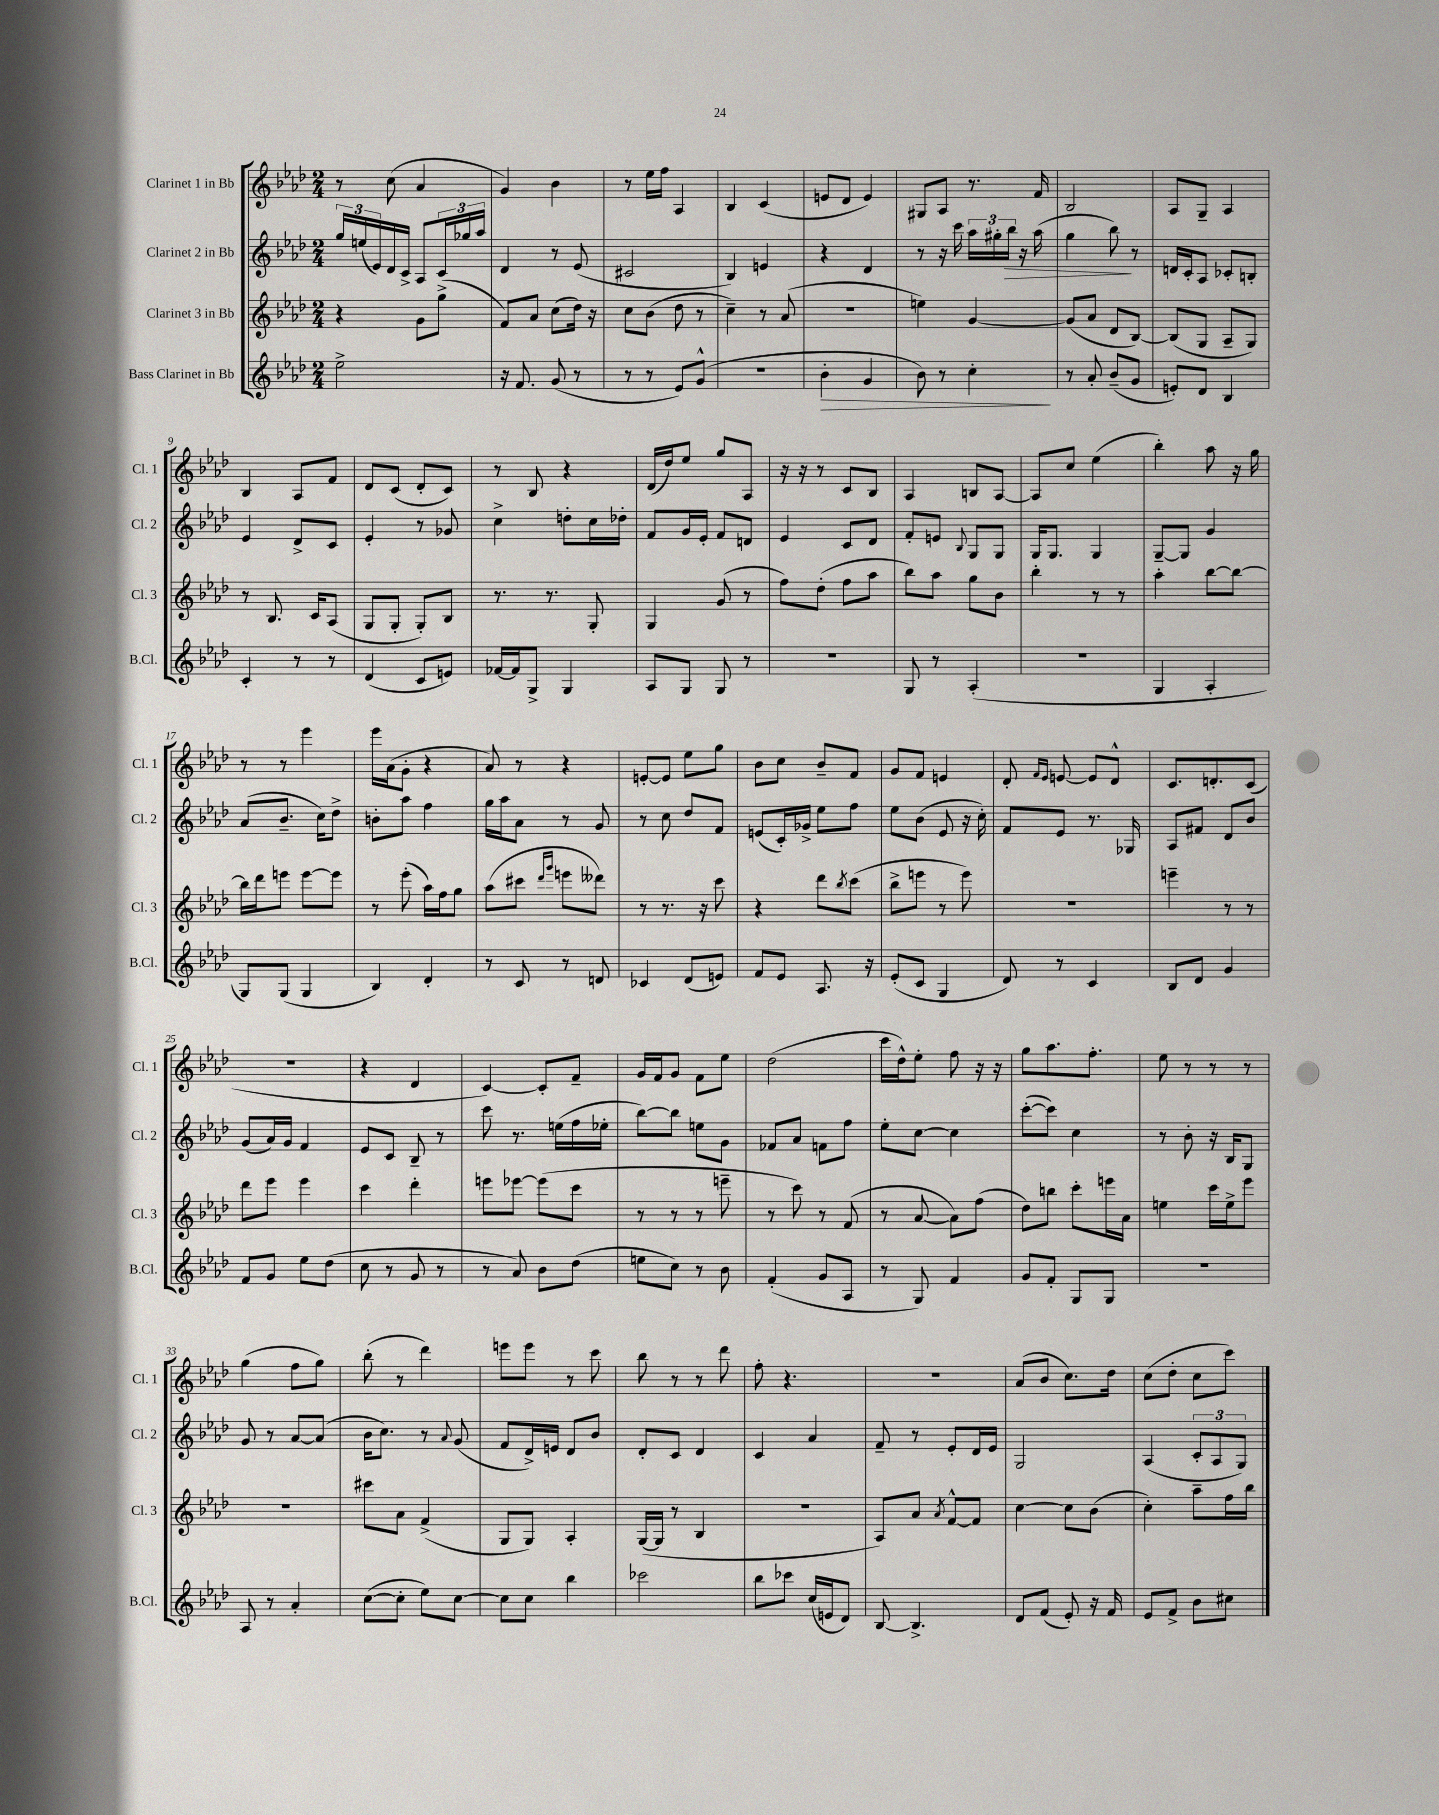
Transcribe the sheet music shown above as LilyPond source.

<<
\new StaffGroup <<
\new Staff = "s0" \with { instrumentName = "Clarinet 1 in Bb" shortInstrumentName = "Cl. 1" } {
    \clef treble \key aes \major \numericTimeSignature \time 2/4
    r8 c''8( aes'4 |
    g'4) bes'4 |
    r8 ees''16 f''16 aes4 |
    bes4 c'4( |
    e'8 des'8 e'4) |
    gis8 aes8 r8. f'16 |
    bes2 |
    aes8 g8-- aes4 |
    bes4 aes8 f'8 |
    des'8 c'8( des'8-. c'8) |
    r8 bes8 r4 |
    des'16( des''16) ees''8 g''8 aes8 |
    r16 r16 r8 c'8 bes8 |
    aes4 b8 aes8~ |
    aes8 c''8 ees''4( |
    bes''4-.) aes''8 r16 g''16 |
    r8 r8 ees'''4 |
    ees'''16 aes'16( g'8-. r4 |
    aes'8) r8 r4 |
    e'8~-. e'8 ees''8 g''8 |
    bes'8 c''8 bes'8-- f'8 |
    g'8 f'8 e'4 |
    des'8-. \grace { f'16 ees'16 } e'8~ e'8 des'8-^ |
    c'8. d'8.-. c'8( |
    R2 |
    r4 des'4 |
    c'4~) c'8-. f'8-- |
    g'16 f'16 g'8 f'8 ees''8 |
    des''2( |
    c'''16 des''16-^) ees''8-. f''8 r16 r16 |
    g''8 aes''8. f''8.-. |
    ees''8 r8 r8 r8 |
    g''4( f''8 g''8) |
    bes''8-.( r8 des'''4) |
    e'''8 e'''8 r8 c'''8 |
    bes''8 r8 r8 des'''8 |
    f''8-. r4. |
    R2 |
    aes'8( bes'8 c''8.) des''16 |
    c''8( des''8-. c''8 c'''8) \bar "|." |
}
\new Staff = "s1" \with { instrumentName = "Clarinet 2 in Bb" shortInstrumentName = "Cl. 2" } {
    \clef treble \key aes \major \numericTimeSignature \time 2/4
    \tuplet 3/2 { g''16 e''16( ees'16) } des'16 c'16-> aes8 \tuplet 3/2 { c'16 ges''16 aes''16 } |
    des'4 r8 ees'8( |
    cis'2 |
    bes4) e'4 |
    r4 des'4 |
    r8 r16 c'''16 \tuplet 3/2 { aes''16 gis''16-. bes''16\> } r16 aes''16( |
    g''4 bes''8\!) r8 |
    d'16 c'16-. aes8 ces'8-. b8-. |
    ees'4 des'8-> c'8 |
    ees'4-. r8 ges'8 |
    c''4-> d''8-. c''16 des''16-. |
    f'8 g'16 ees'16-. f'8 d'8 |
    ees'4 c'8 des'8 |
    f'8-. e'8 \appoggiatura { bes8 } g8 g8 |
    g16 g8. g4 |
    g8~-- g8 g'4 |
    aes'8( bes'8.-- c''16) des''8-> |
    b'8-. aes''8 f''4 |
    g''16 aes''16 aes'8 r8 g'8 |
    r8 c''8 des''8 f'8 |
    e'8( c'16-.) ges'16-> ees''8 f''8 |
    ees''8 bes'8( ees'8 r16 c''16-.) |
    f'8 ees'8 r8. ges16 |
    aes8 fis'8 des'8 bes'8 |
    g'8( aes'16) g'16 f'4 |
    ees'8 c'8 bes8-- r8 |
    c'''8 r8. e''16( f''16 ees''16-. |
    bes''8~) bes''8 e''8 g'8 |
    fes'8 aes'8 f'8 f''8 |
    ees''8-. c''8~ c''4 |
    c'''8~-.( c'''8) c''4 |
    r8 bes'8-. r16 bes16 g8 |
    g'8 r8 aes'8~ aes'8( |
    bes'16 c''8.) r8 \appoggiatura { aes'8 } g'8( |
    f'8 des'16->) e'16 des'8 bes'8 |
    des'8-. c'8 des'4 |
    c'4 aes'4 |
    f'8-- r8 ees'8-. des'16 ees'16 |
    g2 |
    aes4( \tuplet 3/2 { c'8-. aes8 g8) } \bar "|." |
}
\new Staff = "s2" \with { instrumentName = "Clarinet 3 in Bb" shortInstrumentName = "Cl. 3" } {
    \clef treble \key aes \major \numericTimeSignature \time 2/4
    r4 g'8 g''8->( |
    f'8) aes'8 c''8( des''16) r16 |
    c''8 bes'8( des''8 r8 |
    c''4--) r8 aes'8( |
    r2 |
    e''4) g'4~ |
    g'8( aes'8 des'8 bes8~) |
    bes8( g8 aes8-- g8) |
    r8 bes8. c'16 aes8( |
    g8 g8-. g8-.) bes8 |
    r8. r8. g8-. |
    g4 g'8( r8 |
    f''8) des''8-.( f''8 aes''8 |
    bes''8) aes''8 g''8 bes'8 |
    bes''4-. r8 r8 |
    aes''4-. bes''8~ bes''8~ |
    bes''16 des'''16 e'''8 e'''8~ e'''8 |
    r8 ees'''8-.( aes''16) f''16 g''8 |
    aes''8( cis'''8 \grace { des'''16 g'''16 } e'''8 deses'''8) |
    r8 r8. r16 c'''8 |
    r4 des'''8 \acciaccatura { bes''8 } c'''8( |
    bes''8-> e'''8 r8 e'''8) |
    R2 |
    e'''4-- r8 r8 |
    des'''8 ees'''8 ees'''4 |
    c'''4 des'''4-. |
    e'''8 ees'''8~ ees'''8( c'''8 |
    r8 r8 r8 e'''8-- |
    r8 c'''8) r8 f'8( |
    r8 aes'8~ aes'8) f''8( |
    des''8) b''8 c'''8-. e'''16 aes'16 |
    e''4 c'''16 e''16-> ees'''8 |
    r2 |
    cis'''8 aes'8 f'4->( |
    g8 g8) aes4-. |
    g16~( g16 r8 bes4 |
    r2 |
    aes8) aes'8 \acciaccatura { aes'8 } f'8~-^ f'8 |
    c''4~ c''8 bes'8( |
    c''4-.) aes''8-- f''16 bes''16 \bar "|." |
}
\new Staff = "s3" \with { instrumentName = "Bass Clarinet in Bb" shortInstrumentName = "B.Cl." } {
    \clef treble \key aes \major \numericTimeSignature \time 2/4
    ees''2-> |
    r16 f'8. g'8( r8 |
    r8 r8 ees'8) g'8-^( |
    R2 |
    bes'4-.\> g'4 |
    bes'8) r8 c''4-.\! |
    r8 aes'8-. bes'8--( g'8 |
    e'8-.) des'8 bes4 |
    c'4-. r8 r8 |
    des'4( c'8 e'8) |
    fes'16~ fes'16 g8-> g4 |
    aes8 g8 g8 r8 |
    r2 |
    g8 r8 aes4-.( |
    r2 |
    g4 aes4-. |
    g8) g8( g4 |
    bes4) des'4-. |
    r8 c'8 r8 d'8 |
    ces'4 des'8( e'8) |
    f'8 ees'8 aes8. r16 |
    ees'8-.( c'8 g4 |
    des'8) r8 c'4 |
    bes8 des'8 g'4 |
    f'8 g'8 ees''8 des''8( |
    c''8 r8 g'8 r8 |
    r8 aes'8) bes'8 des''8( |
    e''8 c''8) r8 bes'8 |
    f'4-.( g'8 aes8 |
    r8 g8) f'4 |
    g'8 f'8-. g8 g8 |
    R2 |
    aes8 r8 aes'4-. |
    c''8~( c''8-. ees''8) c''8~ |
    c''8 c''8 bes''4 |
    ces'''2 |
    bes''8 ces'''8 c''16( e'16 des'8) |
    bes8~ bes4.-> |
    des'8 f'8( ees'8-.) r16 f'16 |
    ees'8 f'8-> bes'8 cis''8 \bar "|." |
}
>>
>>
